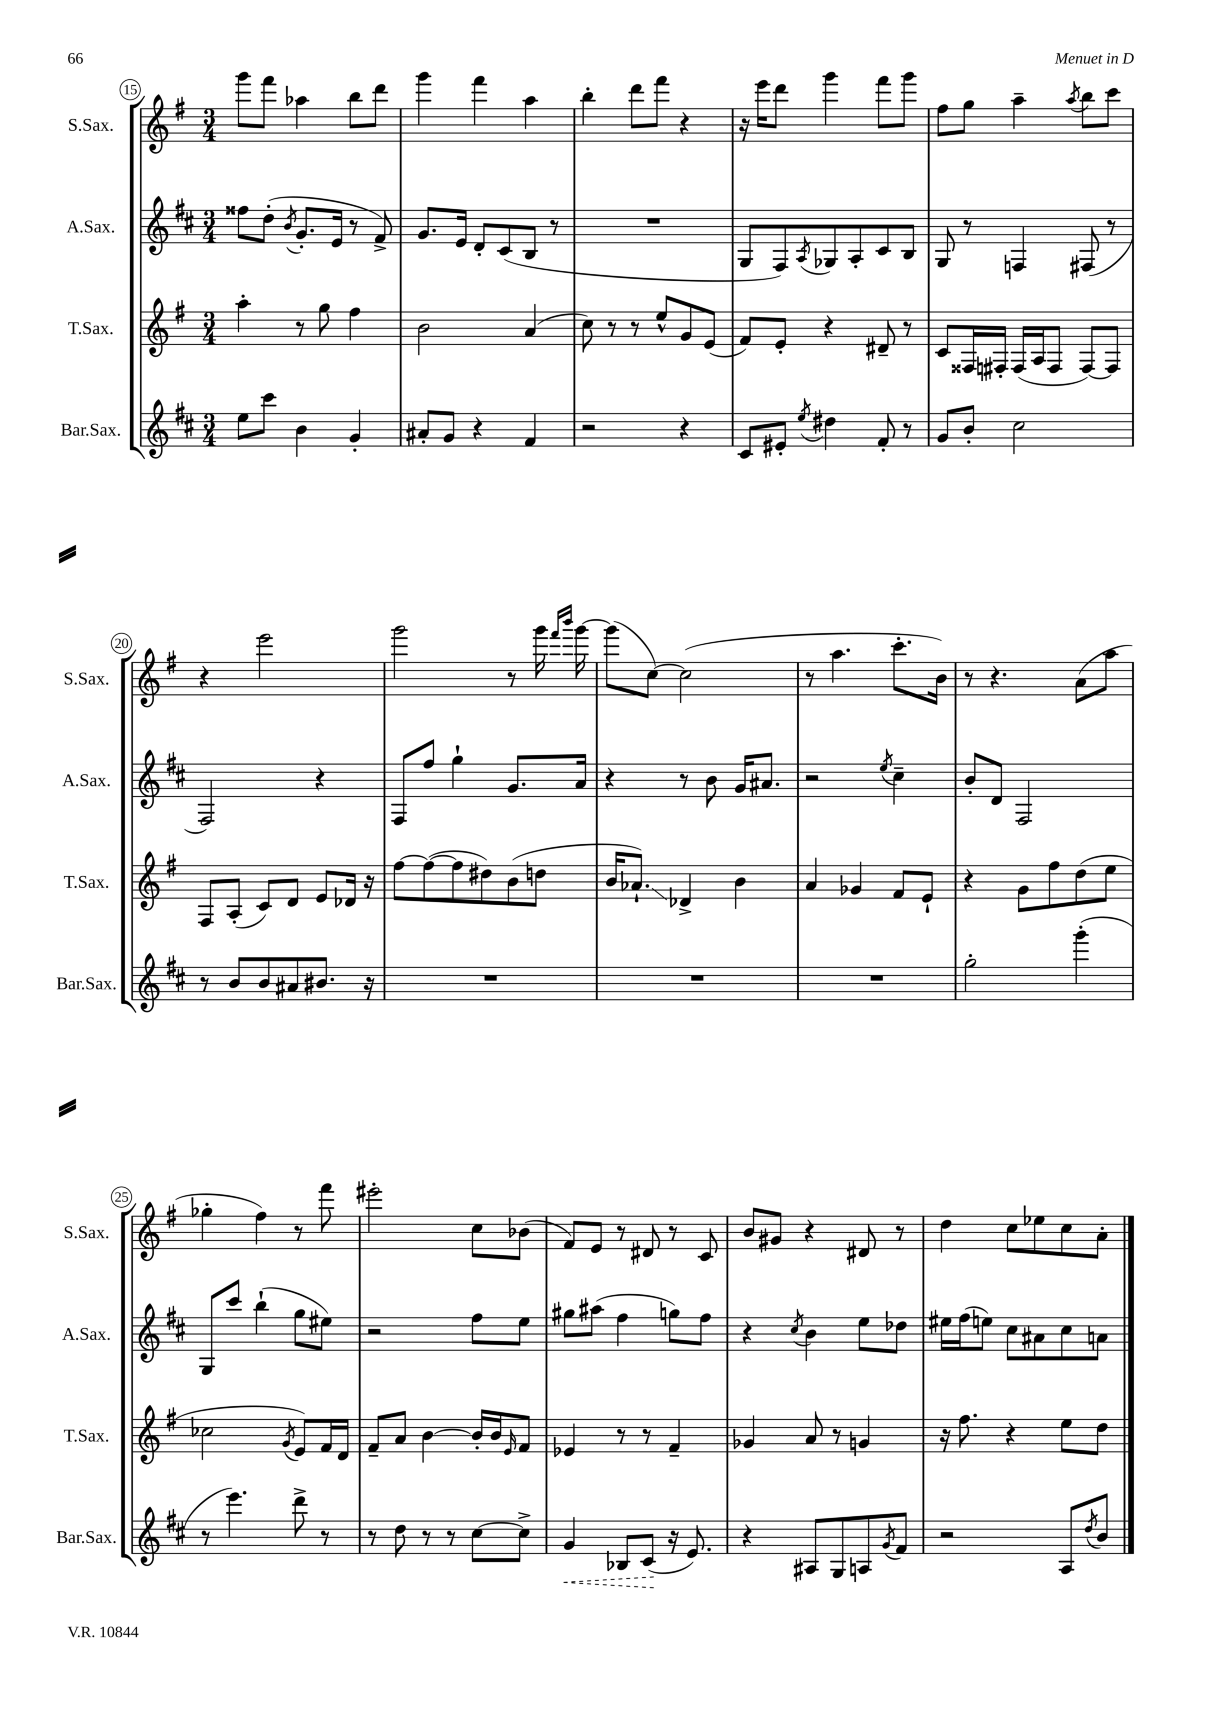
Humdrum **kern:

**kern	**kern	**kern	**kern
*staff4	*staff3	*staff2	*staff1
*clefG2	*clefG2	*clefG2	*clefG2
*k[f#c#]	*k[f#]	*k[f#c#]	*k[f#]
*M3/4	*M3/4	*M3/4	*M3/4
8ee\L	4aa'\	8ff##\L	8ggg\L
8ccc#\J	.	(8dd'\J	8fff#\J
.	.	8qb/	.
4b\	8r	8.g'/L	4aa-\
.	8gg\	.	.
.	.	16e/Jk	.
4g'/	4ff#\	8r	8bb\L
.	.	8f#^/)	8ddd\J
=	=	=	=
8a#'/L	2b\	8.g/L	4ggg\
8g/J	.	.	.
.	.	16e/Jk	.
4r	.	8d'/L	4fff#\
.	.	(8c#/	.
4f#/	(4a/	8B/J	4aa\
.	.	8r	.
=	=	=	=
2r	8cc\)	2.r	4bb'\
.	8r	.	.
.	8r	.	8ddd\L
.	8ee^^/L	.	8fff#\J
4r	8g/	.	4r
.	(8e/J	.	.
=	=	=	=
8c#/L	8f#/L)	8G/L	16r
.	.	.	16eee\LK
8e#'/J	8e'/J	8F#/)	8ddd\J
8qee/	.	8qA/	.
4dd#\	4r	8G-/	4ggg\
.	.	8A'/	.
8f#'/	8d#~/	8c#/	8fff#\L
8r	8r	8B/J	8ggg\J
=	=	=	=
8g/L	8c/L	8G/	8ff#\L
8b'/J	16F##/L	8r	8gg\J
.	16F#'/JJ	.	.
2cc#\	(16F#/LL	4F/	4aa~\
.	16A/J	.	.
.	8F#/J	.	.
.	.	.	8qaa/
.	[8F#/L)	(8F#/	8bb\L
.	8F#/]J	8r	8ccc\J
=	=	=	=
8r	8F#/L	2F#/)	4r
8b/L	(8A'/J	.	.
8b/	8c/L)	.	2eee\
8a#/	8d/J	.	.
8.b#/J	8e/L	4r	.
.	16d-/Jk	.	.
16r	16r	.	.
=	=	=	=
2.r	[8ff#\L	8F#/L	2ggg\
.	(8ff#\_	8ff#/J	.
.	8ff#\]	4gg`\	.
.	8dd#\)	.	.
.	(8b\	8.g/L	8r
.	8dd\J	.	16ggg\
.	.	.	16qqfff#/LL
.	.	.	16qqbbb/JJ
.	.	16a/Jk	[16ggg\
=	=	=	=
2.r	16b/LK	4r	(8ggg\]L
.	8.a-`/J)	.	.
.	.	.	[8cc\J)
.	4d-^/	8r	(2cc\]
.	.	8b\	.
.	4b\	16g/LK	.
.	.	8.a#/J	.
=	=	=	=
2.r	4a/	2r	8r
.	.	.	4.aa\
.	4g-/	.	.
.	.	8qee/	.
.	8f#/L	4cc#~\	8.ccc'\L
.	8e`/J	.	.
.	.	.	16b\Jk)
=	=	=	=
2gg'\	4r	8b'/L	8r
.	.	8d/J	4.r
.	8g\L	2F#/	.
.	8ff#\	.	.
(4ggg'\	(8dd\	.	(8a\L
.	8ee\J	.	8aa\J
=	=	=	=
8r	2cc-\	8G/L	4gg-'\
4.eee\)	.	8ccc#/J	.
.	.	(4bb`\	4ff#\)
.	8qg/	.	.
8ddd^\	8e/L)	8gg\L	8r
8r	16f#/L	8ee#\J)	8fff#\
.	16d/JJ	.	.
=	=	=	=
8r	8f#~/L	2r	2eee#'\
8dd\	8a/J	.	.
8r	[4b\	.	.
8r	.	.	.
[8cc#\L	16b'/]LL	8ff#\L	8cc\L
.	16b/J	.	.
.	16qqe/	.	.
8cc#^\]J	8f#/J	8ee\J	(8b-\J
=	=	=	=
4g/	4e-/	8gg#\L	8f#/L)
.	.	(8aa#\J	8e/J
8B-/L	8r	4ff#\	8r
(8c#/J	8r	.	8d#/
16r	4f#~/	8gg\L)	8r
8.e/)	.	.	.
.	.	8ff#\J	8c/
=	=	=	=
4r	4g-/	4r	8b/L
.	.	.	8g#/J
.	.	8qcc#/	.
8A#/L	8a/	4b\	4r
8G/	8r	.	.
8A/	4g/	8ee\L	8d#/
8qg/	.	.	.
8f#/J	.	8dd-\J	8r
=	=	=	=
2r	16r	16ee#\LL	4dd\
.	8.ff#\	(16ff#\J	.
.	.	8ee\J)	.
.	4r	8cc#\L	8cc\L
.	.	8a#\	8ee-\
8A/L	8ee\L	8cc#\	8cc\
8qdd/	.	.	.
8b/J	8dd\J	8a\J	8a'\J
==	==	==	==
*-	*-	*-	*-
